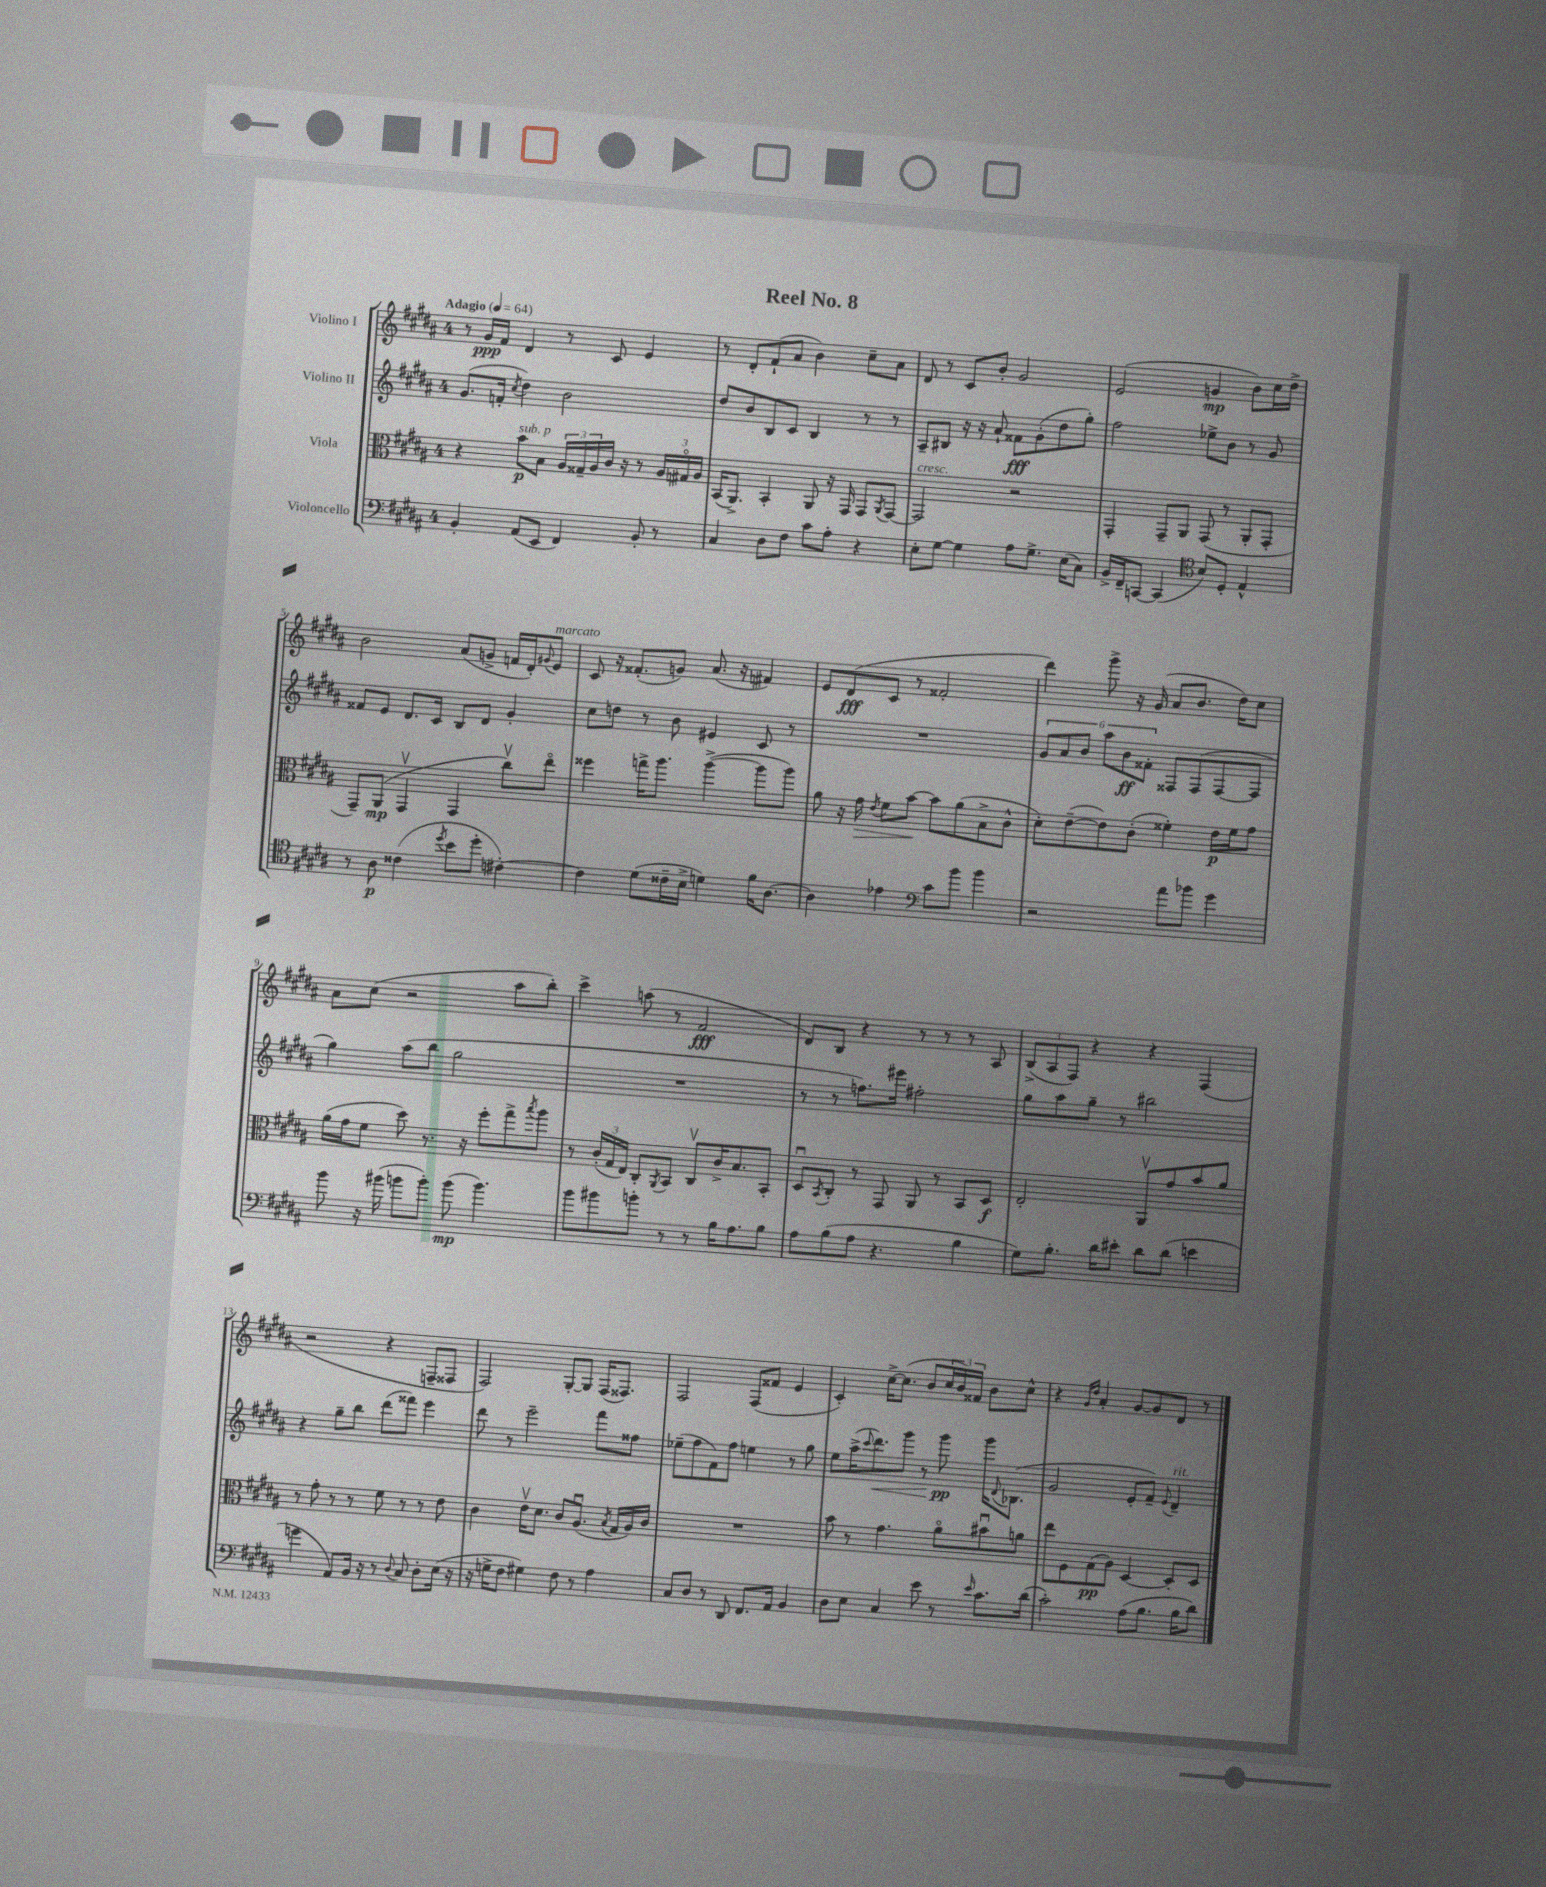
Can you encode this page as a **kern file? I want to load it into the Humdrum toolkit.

**kern	**dynam	**kern	**dynam	**kern	**dynam	**kern	**dynam
*part4	*part4	*part3	*part3	*part2	*part2	*part1	*part1
*staff4	*staff4	*staff3	*staff3	*staff2	*staff2	*staff1	*staff1
*I"Violoncello	*	*I"Viola	*	*I"Violino II	*	*I"Violino I	*
*clefF4	*	*clefC3	*	*clefG2	*	*clefG2	*
*k[f#c#g#d#a#]	*	*k[f#c#g#d#a#]	*	*k[f#c#g#d#a#]	*	*k[f#c#g#d#a#]	*
*M4/4	*	*M4/4	*	*M4/4	*	*M4/4	*
*MM64	*	*MM64	*	*MM64	*	*MM64	*
=1	=1	=1	=1	=1	=1	=1	=1
!	!	!	!	!	!	!LO:TX:a:B:t=Adagio	!
4BB'/	.	4r	.	(8.g#/L	.	8r	.
.	.	.	.	.	.	16g#/LL	ppp
.	.	.	.	16fn'/Jk	.	16f#/JJ	.
.	.	.	.	8qcc#/	.	.	.
!	!	!LO:TX:a:i:t=sub. p	!	!	!	!	!
(8AA#/L	.	8b\L	p	4dd#\)	.	4d#/	.
8EE/J	.	8B\J	.	.	.	.	.
4FF#/)	.	24A#/LL	.	2b\	.	8r	.
.	.	24G##X~/	.	.	.	.	.
.	.	24A#/	.	.	.	.	.
.	.	16c#/JJ	.	.	.	8c#/	.
.	.	16r	.	.	.	.	.
8BB'/	.	8r	.	.	.	4e/	.
8r	.	24A#/LL	.	.	.	.	.
.	.	24G#X/	.	.	.	.	.
.	.	24A#/JJ	.	.	.	.	.
=2	=2	=2	=2	=2	=2	=2	=2
4C#/	.	(16BB/KL	.	8dd#/L	.	8r	.
.	.	8.AA#^/J)	.	.	.	.	.
.	.	.	.	8b/	.	8d#'/L	.
8D#\L	.	4BB'/	.	8B/	.	(8f#`/	.
8F#\J	.	.	.	8c#/J	.	8a#/J	.
8c#\L	.	8AA#/	.	4B/	.	4b\)	.
8A#'\J	.	16r	.	.	.	.	.
.	.	16GG#/	.	.	.	.	.
4r	.	8GG#/L	.	8r	.	8cc#~\L	.
.	.	8qAA#/	.	.	.	.	.
.	.	[8GG#/J	.	8r	.	8a#\J	.
=3	=3	=3	=3	=3	=3	=3	=3
!	!	!LO:TX:a:i:t=cresc.	!	!	!	!	!
8E'\L	.	2GG#/]	.	8A#~/L	.	8d#/	.
[8G#\J	.	.	.	8B#X/J	.	8r	.
4G#\]	.	.	.	16r	.	8c#/L	.
.	.	.	.	16r	.	.	.
.	.	.	.	8a#`/	.	8b'/J	.
8A#\L	.	2r	.	8f##X\L	fff	2g#/	.
8.G#^\J	.	.	.	(8g#'\	.	.	.
.	.	.	.	8dd#\	.	.	.
(16E\KL	.	.	.	.	.	.	.
8C#\J)	.	.	.	8gg#'\J)	.	.	.
=4	=4	=4	=4	=4	=4	=4	=4
16BB^/LL	.	4GG#'/	.	2ff#\	.	(2e/	.
16FF#~/J	.	.	.	.	.	.	.
[8CCn/J	.	.	.	.	.	.	.
(4CC/]	.	8GG#~/L	.	.	.	.	.
.	.	8AA#/J	.	.	.	.	.
*clefC4	*	*	*	*	*	*	*
8B/L)	.	(8GG#/	.	8ee-X^\L	.	4gn/	mp
8D#'/J	.	8r	.	8b\J	.	.	.
4E^^/	.	8AA#'/L	.	8r	.	8b\L)	.
.	.	8GG#'/J	.	8g#/	.	16cc#\L	.
.	.	.	.	.	.	16dd#^\JJ	.
!!LO:LB:g=z
=5	=5	=5	=5	=5	=5	=5	=5
8r	.	8GG#~/L)	.	8f##X/L	.	2b\	.
8A#\	p	(8AA#/J	mp	8e/J	.	.	.
(4c##X\	.	4GG#v/	.	8.d#/L	.	.	.
.	.	.	.	16c#/Jk	.	.	.
8qdd#/	.	.	.	.	.	.	.
8b\L	.	4GG#/	.	8B/L	.	(8a#/L	.
8dd#'\J	.	.	.	8d#/J	.	8gn^/J	.
[4c#X'\)	.	8cc#v\L)	.	4g#'/	.	16fn/LL	.
.	.	.	.	.	.	16d#'/J)	.
.	.	.	.	.	.	8qqg#X/	.
!	!	!	!	!	!	!LO:TX:a:i:t=marcato	!
.	.	8ee\J	.	.	.	8e/J	.
=6	=6	=6	=6	=6	=6	=6	=6
4c#\]	.	4ff##X\	.	8cc#\L	.	8c#/	.
.	.	.	.	8ddn\J	.	16r	.
.	.	.	.	.	.	(8.f##X'/L	.
(8d#\L	.	16ggn^\KL	.	8r	.	.	.
.	.	8.aa#\J	.	.	.	.	.
16c##X~\L	.	.	.	8b\	.	8gn/J)	.
16B^\JJ	.	.	.	.	.	.	.
4dn\)	.	([4aa#^\	.	4e#X/	.	(8.a#/	.
.	.	.	.	.	.	16r	.
16f#\KL	.	8aa#\L]	.	8c#/	.	4f#X/)	.
[8.A#\J	.	.	.	.	.	.	.
.	.	8aa#\J)	.	8r	.	.	.
=7	=7	=7	=7	=7	=7	=7	=7
4A#\]	.	8a#\	.	1r	.	8e/L	.
.	.	16r	.	.	.	(8d#/	fff
!	!	!	!LO:HP:b	!	!	!	!
.	.	16g#\	>	.	.	.	.
.	.	8qe/	.	.	.	.	.
4e-X\	.	8f#\L	.	.	.	8c#/J	.
.	.	[8b\J	.	.	.	8r	.
*clefF4	*	*	*	*	*	*	*
8c#\L	.	8b\L]	]	.	.	2f##X'/	.
8b\J	.	(8a#\	.	.	.	.	.
4b\	.	8B^\	.	.	.	.	.
.	.	8c#^^\J	.	.	.	.	.
=8	=8	=8	=8	=8	=8	=8	=8
2r	.	8d#'\L)	.	12g#/L	.	4ddd#\)	.
.	.	.	.	12a#/	.	.	.
.	.	([8e~\	.	.	.	.	.
.	.	.	.	12b/J	.	.	.
.	.	8e\])	.	12aa#\L	.	8ggg#^\	.
.	.	.	.	12b\	ff	.	.
.	.	(8c#'\J	.	.	.	16r	.
.	.	.	.	12f##X'\J	.	.	.
.	.	.	.	.	.	(16g#/	.
8a#\L	.	4f##X'\)	.	8F##X/L	.	8a#/L	.
8b-X\J	.	.	.	(8F##/	.	8.b/J	.
4g#\	.	16e\LL	p	[8F##/	.	.	.
.	.	16f##\J	.	.	.	16dd#\KL)	.
.	.	8g#\J	.	8F##/J]	.	8cc#\J	.
!!LO:LB:g=z
=9	=9	=9	=9	=9	=9	=9	=9
8b\	.	(16a#\LL	.	4gg#\)	.	8a#\L	.
.	.	16g#\J	.	.	.	.	.
16r	.	8f#\J	.	.	.	(8cc#\J	.
(16b#X\	.	.	.	.	.	.	.
8bn\L	.	8dd#\)	.	(8aa#\L	.	2r	.
8b'\J)	.	8.r	.	8bb\J	.	.	.
(8b\	mp	.	.	2gg#\	.	.	.
.	.	16r	.	.	.	.	.
4.b\)	.	8ff#'\L	.	.	.	.	.
.	.	8gg#^\	.	.	.	8aa#\L	.
.	.	8qbb/	.	.	.	.	.
.	.	8aa#\J	.	.	.	8bb'\J)	.
=10	=10	=10	=10	=10	=10	=10	=10
8b\L	.	8r	.	1r	.	4ccc#^\	.
8b#X\	.	(24c#'/LL	.	.	.	.	.
.	.	24G#/	.	.	.	.	.
.	.	24E/JJ)	.	.	.	.	.
8bn'\J	.	8C#'/L	.	.	.	(8aan\	.
.	.	8qAA#/	.	.	.	.	.
8r	.	8BB/J	.	.	.	8r	.
8r	.	8C#v/L	.	.	.	2f#/	fff
16B\KL	.	16c#^/K	.	.	.	.	.
8.A#\	.	8.B/	.	.	.	.	.
8B\J	.	8BB'/J	.	.	.	.	.
=11	=11	=11	=11	=11	=11	=11	=11
8A#\L	.	8D#u/L	.	8r	.	8d#/L)	.
.	.	8qBB/	.	.	.	.	.
(8B\	.	8C#'/J	.	8r	.	8B/J	.
8A#\J	.	8r	.	8.ffn\L)	.	4r	.
4.r	.	8GG#/	.	.	.	.	.
.	.	.	.	16eee#X\Jk	.	.	.
.	.	8AA#/	.	2ff#X'\	.	8r	.
.	.	8r	.	.	.	8r	.
4B\	.	8BB/L	.	.	.	8r	.
.	.	8D#/J	f	.	.	8A#/	.
=12	=12	=12	=12	=12	=12	=12	=12
8G#\L)	.	2E'/	.	8gg#\L	.	(12B^/L	.
.	.	.	.	.	.	12A#/	.
8.B'\J	.	.	.	8aa#\	.	.	.
.	.	.	.	.	.	12F#/J)	.
.	.	.	.	8gg#~\J	.	4r	.
16d#\KL	.	.	.	.	.	.	.
8e#X'\J	.	.	.	8r	.	.	.
8d#\L	.	8AA#v/L	.	2bb#X\	.	4r	.
(8d#\J	.	8g#/	.	.	.	.	.
4en\	.	8b/	.	.	.	(4F#/	.
.	.	8a#/J	.	.	.	.	.
!!LO:LB:g=z
=13	=13	=13	=13	=13	=13	=13	=13
4gn\	.	8r	.	4r	.	2r	.
.	.	8g#'\	.	.	.	.	.
8AA#/L)	.	8r	.	8gg#~\L	.	.	.
16BB/Jk	.	8r	.	8bb\J	.	.	.
16r	.	.	.	.	.	.	.
8r	.	8f#\	.	(8ddd#\L	.	4r	.
8qqD#/	.	.	.	.	.	.	.
8C#/	.	8r	.	8fff##X\J)	.	.	.
8D#'\L	.	8r	.	4eee\	.	8Fn~/L	.
(16E\Jk	.	8e\	.	.	.	8F##X/J	.
16r	.	.	.	.	.	.	.
=14	=14	=14	=14	=14	=14	=14	=14
16r	.	4c#\	.	8ddd#\	.	2F#/)	.
16Gn^\KL	.	.	.	.	.	.	.
8F#\J	.	.	.	8r	.	.	.
4G#X\)	.	16ev\KL	.	2eee~\	.	.	.
.	.	8.d#\J	.	.	.	.	.
8F#\	.	8c#/L	.	.	.	[8G#'/L	.
8r	.	(8.A#u/J	.	.	.	8G#/J]	.
4A#\	.	.	.	8fff#\L	.	(16F#/KL	.
.	.	8qB/	.	.	.	.	.
.	.	16G#/LL	.	.	.	8.F##X/J)	.
.	.	16A#/)	.	8ff##X\J	.	.	.
.	.	16c#/JJ	.	.	.	.	.
=15	=15	=15	=15	=15	=15	=15	=15
8C#/L	.	1r	.	(8ee-X~\L	.	2F#/	.
8D#/J	.	.	.	8ff#\	.	.	.
8r	.	.	.	8f#\)	.	.	.
8DD#/	.	.	.	8ff#\J	.	.	.
8.FF#/L	.	.	.	4een\	.	(8F#/L	.
.	.	.	.	.	.	8f##X/J	.
16AA#/Jk	.	.	.	.	.	.	.
4BB/	.	.	.	8r	.	4e/	.
.	.	.	.	8gg#\	.	.	.
=16	=16	=16	=16	=16	=16	=16	=16
8D#\L	.	8b\	.	8ee\L	.	4c#'/)	.
8E\J	.	8r	.	(16aa#^\K	.	.	.
.	.	.	.	8qqccc#/	.	.	.
!	!	!	!	!	!LO:HP:b	!	!
.	.	.	.	8.ddd#\)	<	.	.
4C#/	.	4.g#\	.	.	.	[16cc#^\KL	.
.	.	.	.	.	.	(8.cc#\J]	.
.	.	.	.	8ggg#\J	.	.	.
8e\	.	.	.	8r	.	8b/L	.
8r	.	8a#\L	.	8ggg#\	pp	24cc#/L	.
.	.	.	.	.	.	24b/)	.
.	.	.	.	.	.	24f##X/JJ	.
16qqe/	.	.	.	.	.	.	.
8.c#\L	.	8b#Xu\	.	16ggg#\KL	[	8b\L	.
.	.	.	.	8qqd#/	.	.	.
.	.	.	.	(8.B-X\J	.	.	.
.	.	8an\J	.	.	.	8cc#^^\J	.
(16d#\Jk	.	.	.	.	.	.	.
=17	=17	=17	=17	=17	=17	=17	=17
2c#'\)	.	8ee\L	.	2g#/	.	4r	.
.	.	8F#\	.	.	.	.	.
.	.	.	.	.	.	16qqg#/LL	.
.	.	.	.	.	.	16qqdd#/JJ	.
.	.	(8G#\	pp	.	.	4a#'/	.
.	.	8A#\J)	.	.	.	.	.
(8A#\L	.	[4D#/	.	8e'/L	.	[8g#/L	.
8.B\J	.	.	.	8f#~/J)	.	8g#/]	.
.	.	.	.	8qqe/	.	.	.
!	!	!	!	!LO:TX:a:i:t=rit.	!	!	!
.	.	8D#'/L]	.	4d#~/	.	8d#/J	.
16B\KL	.	.	.	.	.	.	.
8d#\J)	.	8D#/J	.	.	.	8r	.
==	==	==	==	==	==	==	==
*-	*-	*-	*-	*-	*-	*-	*-
